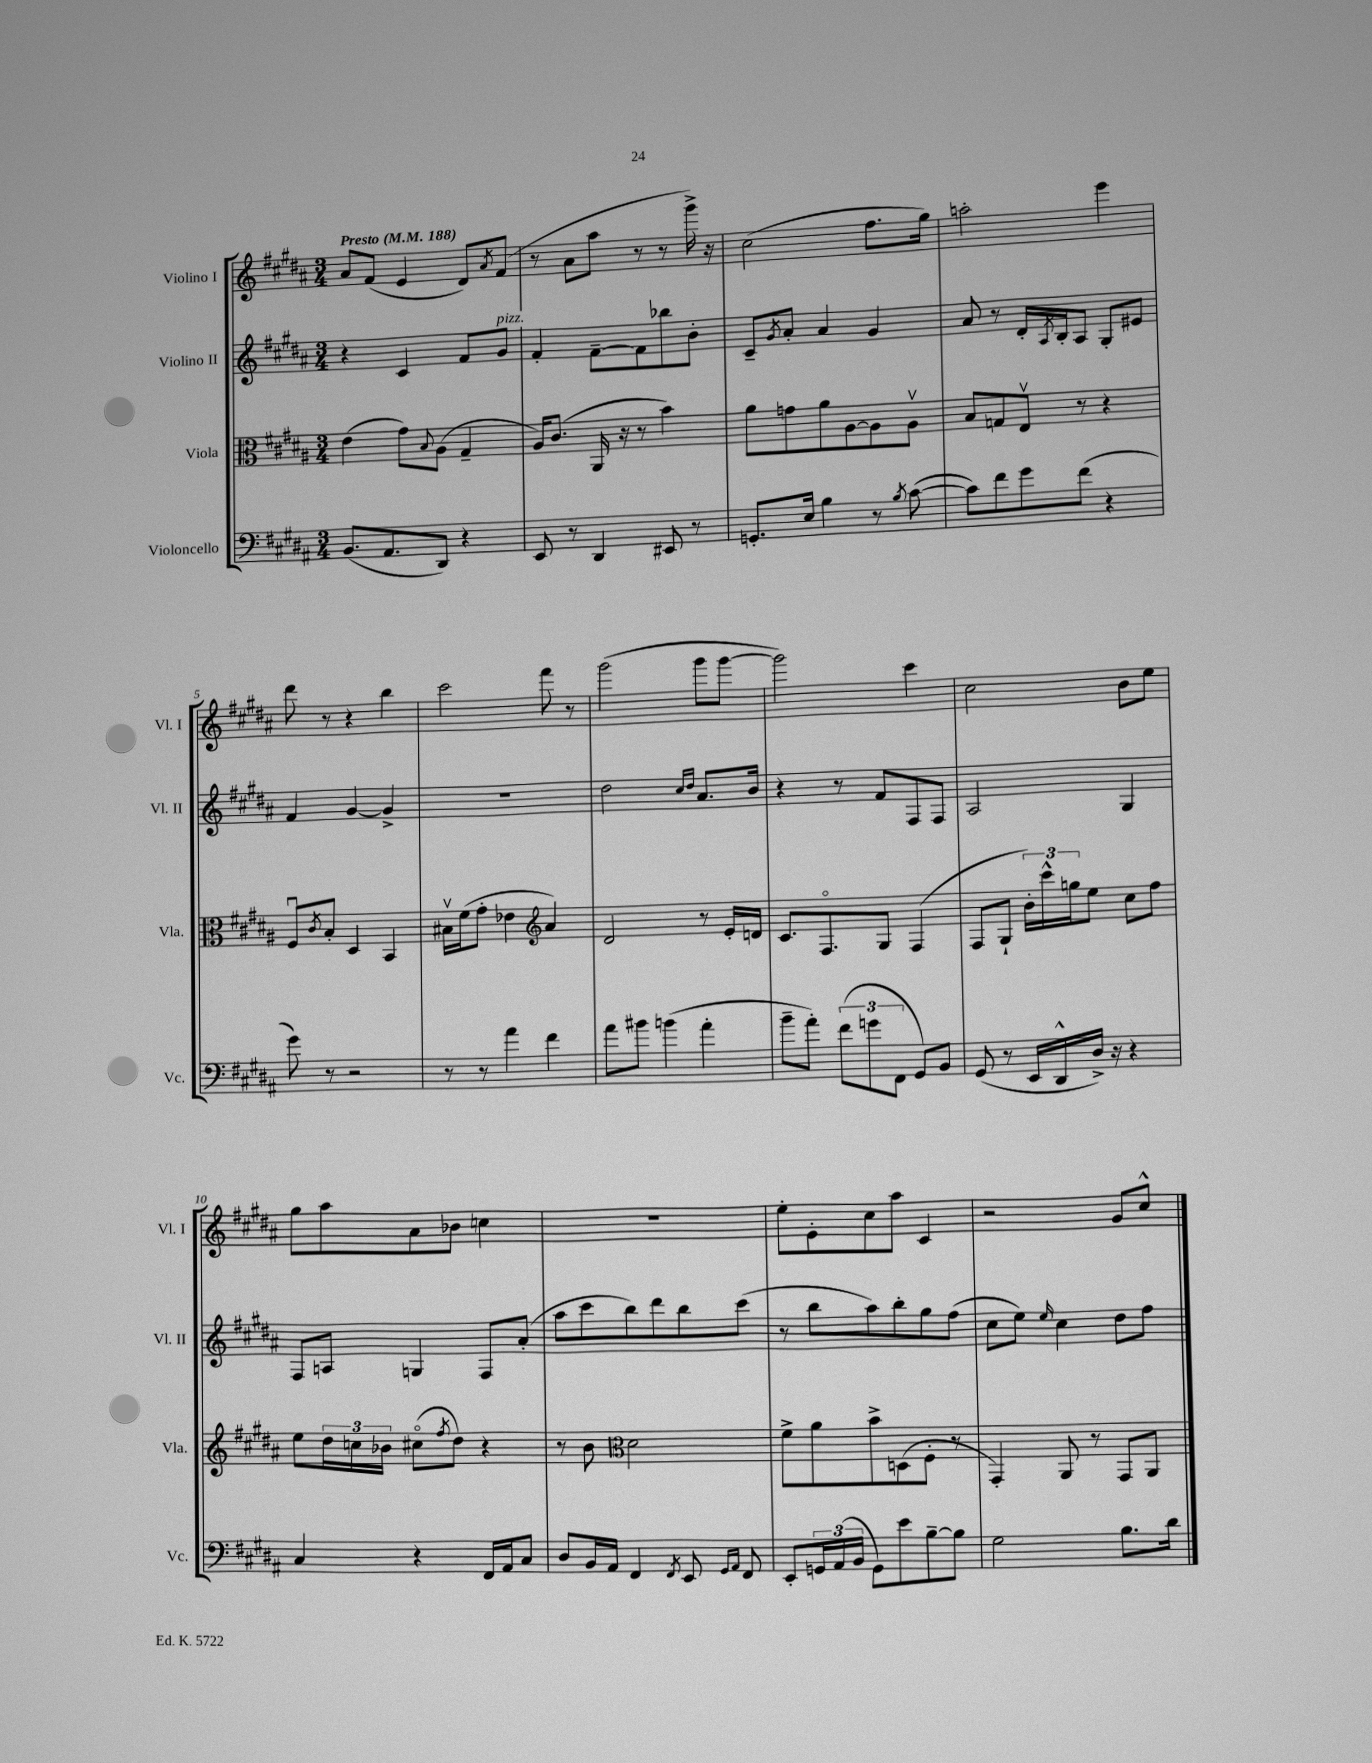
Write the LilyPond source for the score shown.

<<
\new StaffGroup <<
\new Staff = "s0" \with { instrumentName = "Violino I" shortInstrumentName = "Vl. I" } {
    \clef treble \key b \major \numericTimeSignature \time 3/4 \tempo "Presto" 4 = 188
    ais'8 fis'8( e'4 dis'8) \acciaccatura { ais'8 } fis'8( |
    r8 ais'8 ais''8 r8 r8 gis'''16->) r16 |
    cis''2( fis''8. gis''16) |
    a''2-. e'''4 |
    dis'''8 r8 r4 b''4 |
    cis'''2 fis'''8 r8 |
    gis'''2( gis'''8 gis'''8~ |
    gis'''2) cis'''4 |
    cis''2 b'8 e''8 |
    gis''8 ais''8 ais'8 bes'8 c''4 |
    R2. |
    e''8-. e'8-. cis''8 ais''8 cis'4 |
    r2 gis'8 cis''8-^ \bar "|." |
}
\new Staff = "s1" \with { instrumentName = "Violino II" shortInstrumentName = "Vl. II" } {
    \clef treble \key b \major \numericTimeSignature \time 3/4
    r4 cis'4 fis'8 gis'8^\markup { \italic "pizz." } |
    fis'4-. fis'8~-- fis'8 bes''8 b'8-. |
    cis'8-- \acciaccatura { gis'8 } ais'8-. ais'4 gis'4 |
    ais'8 r8 dis'16-. \acciaccatura { ais8 } b16-. ais8 gis8-. eis'8 |
    fis'4 gis'4~ gis'4-> |
    R2. |
    dis''2 \grace { cis''16 dis''16 } ais'8. b'16 |
    r4 r8 fis'8 fis8 fis8 |
    ais2 gis4 |
    fis8 a8 g4 fis8 ais'8-.( |
    ais''8 cis'''8 b''8) dis'''8 b''8 cis'''8( |
    r8 b''8 ais''8) b''8-. gis''8 fis''8( |
    cis''8 e''8) \grace { e''16 } cis''4 dis''8 fis''8 \bar "|." |
}
\new Staff = "s2" \with { instrumentName = "Viola" shortInstrumentName = "Vla." } {
    \clef alto \key b \major \numericTimeSignature \time 3/4
    e'4( gis'8) \appoggiatura { b8 } ais8( gis4-- |
    ais16) cis'8.( ais,16 r16 r8 b'4) |
    ais'8 g'8 ais'8 ais8~ ais8 ais8\upbow |
    b8 g8 e8\upbow r8 r4 |
    fis8\downbow \acciaccatura { cis'8 } b8-. dis4 b,4 |
    bis16\upbow fis'16( gis'8-. ees'4 \clef treble ais'4) |
    dis'2 r8 e'16-. d'16 |
    cis'8. fis8.\flageolet gis8 fis4( |
    fis8 gis8-! \tuplet 3/2 { b'16-.) cis'''16-^ g''16 } e''8 cis''8 fis''8 |
    e''8 \tuplet 3/2 { dis''16 c''16 bes'16 } cis''8\flageolet( \acciaccatura { fis''8 } dis''8) r4 |
    r8 b'8 \clef alto dis'2 |
    fis'8-> ais'8 b'8-> d8( fis8-. r8 |
    gis,4-.) ais,8 r8 gis,8 ais,8 \bar "|." |
}
\new Staff = "s3" \with { instrumentName = "Violoncello" shortInstrumentName = "Vc." } {
    \clef bass \key b \major \numericTimeSignature \time 3/4
    b,8.( ais,8. dis,8) r4 |
    e,8 r8 dis,4 eis,8 r8 |
    g,8.-. e16 b4 r8 \acciaccatura { b8 } cis'8~( |
    cis'8) fis'8 gis'8 fis'8( r4 |
    gis'8) r8 r2 |
    r8 r8 ais'4 fis'4 |
    ais'8 bis'8 b'4( ais'4-. |
    b'8-- ais'8-.) \tuplet 3/2 { fis'8( g'8 fis,8 } gis,8) b,8 |
    gis,8( r8 e,16 dis,16-^ dis16->) r16 r4 |
    cis4 r4 fis,16 ais,16 cis8 |
    dis8 b,16 ais,16 fis,4 \acciaccatura { fis,8 } e,8 \grace { gis,16 ais,16 } fis,8 |
    e,8-. \tuplet 3/2 { g,16 ais,16( b,16 } g,8) e'8 b8~-- b8 |
    gis2 b8. dis'16 \bar "|." |
}
>>
>>
